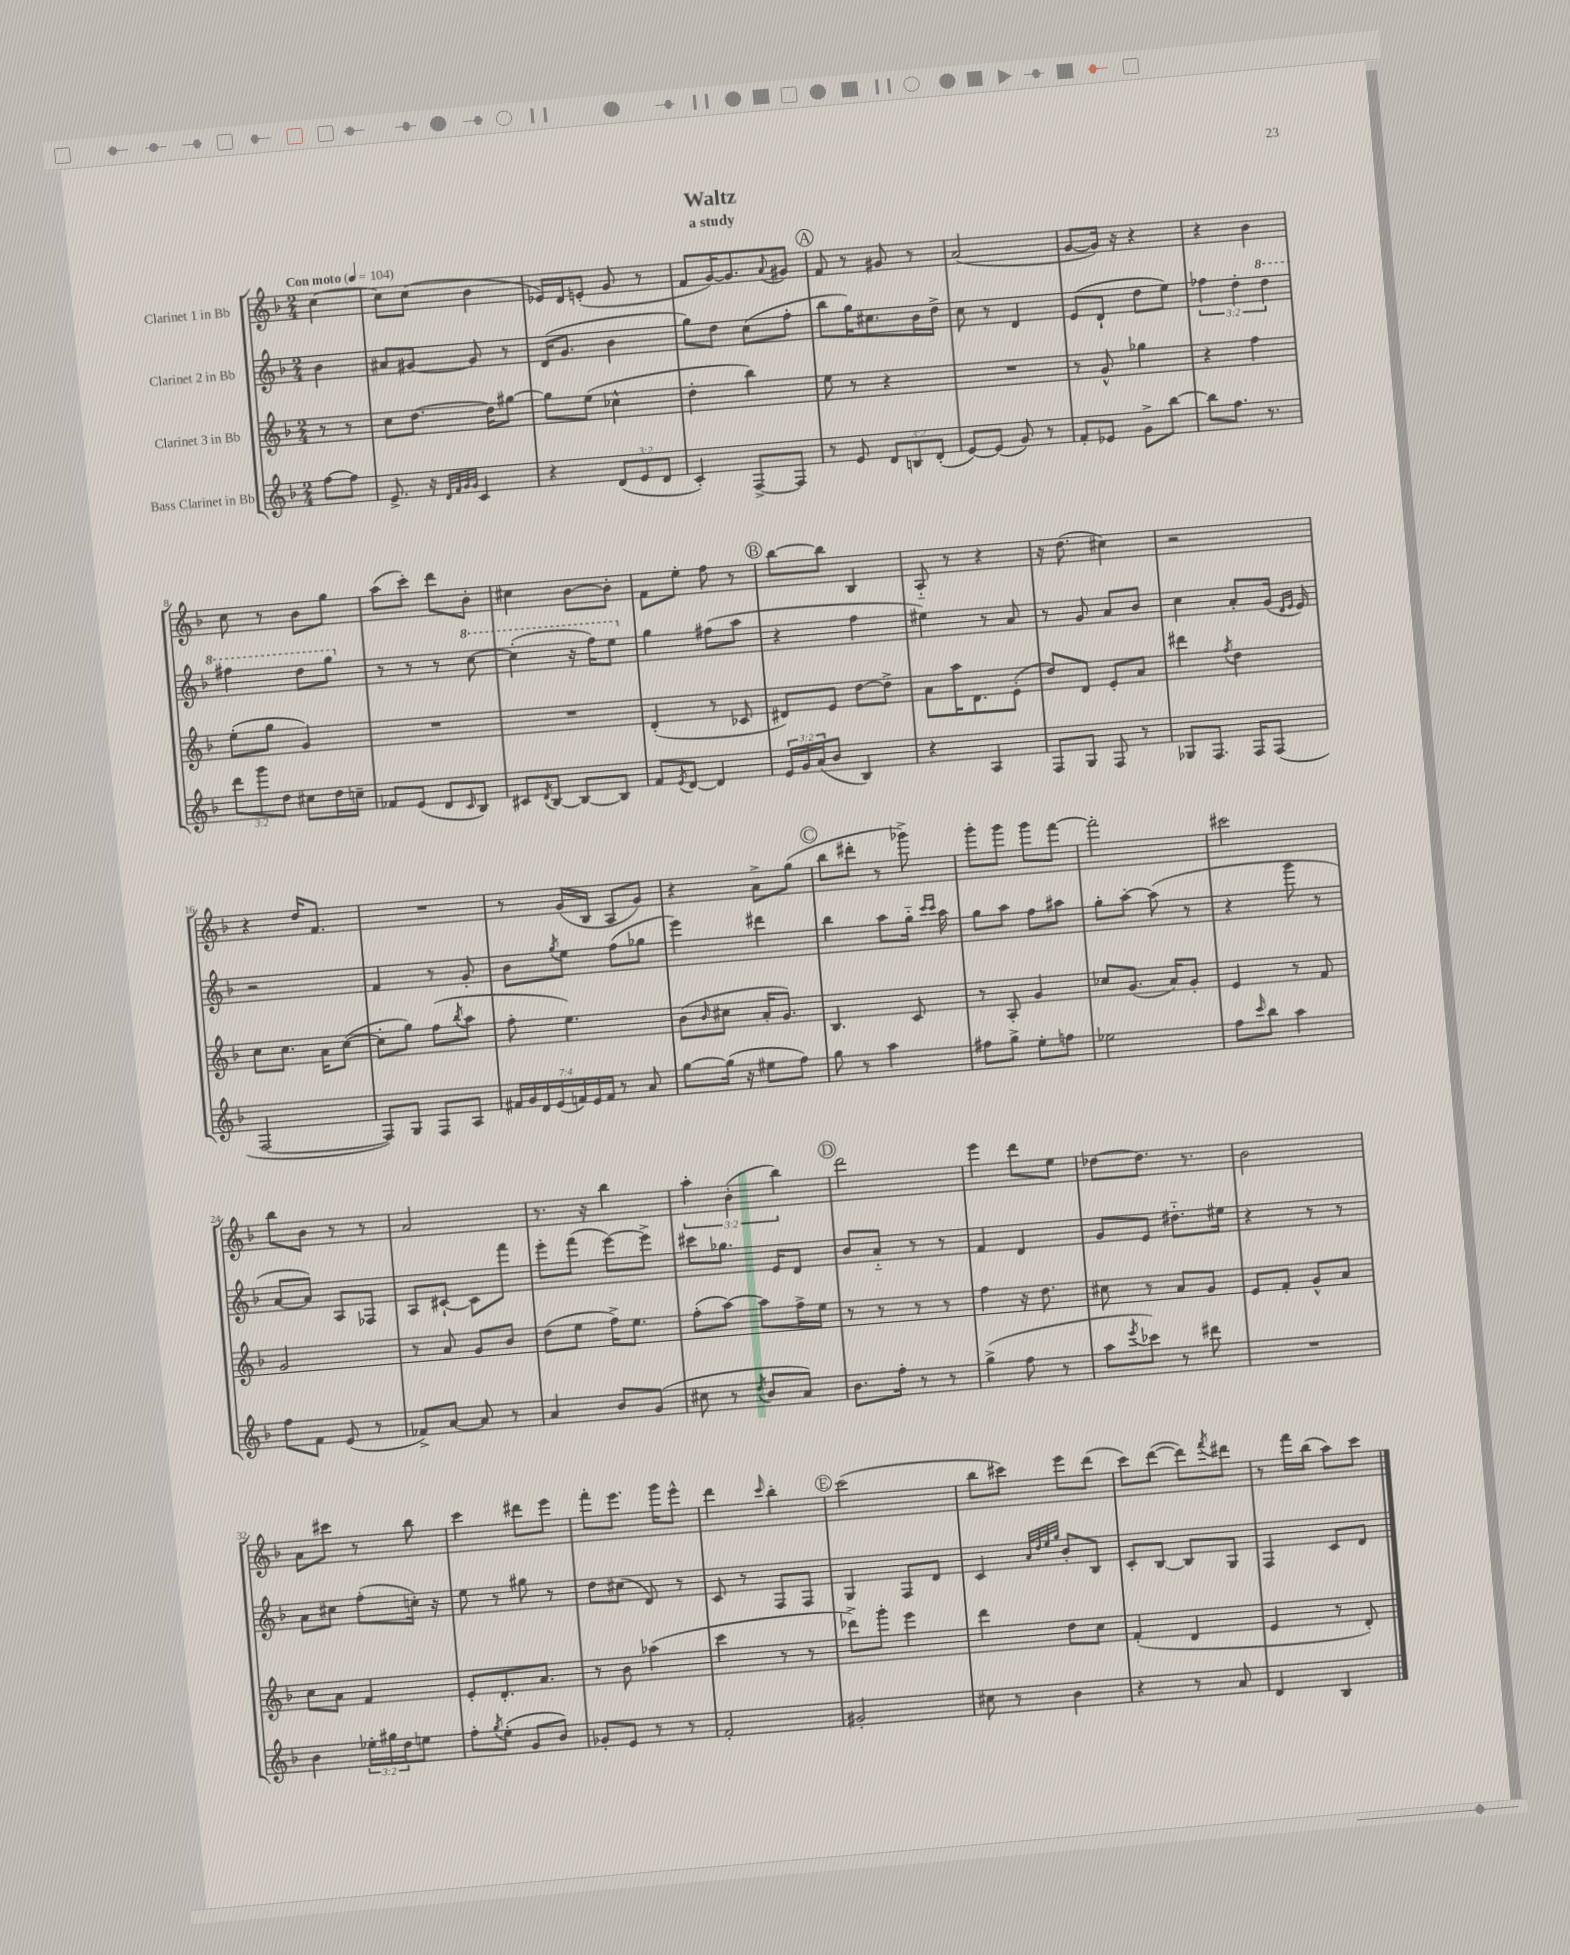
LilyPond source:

\header { title = "Waltz" subtitle = "a study" }
<<
\new StaffGroup <<
\new Staff = "s0" \with { instrumentName = "Clarinet 1 in Bb" } {
    \clef treble \key f \major \numericTimeSignature \time 2/4 \override Staff.TupletNumber.text = #tuplet-number::calc-fraction-text \partial 4 \tempo "Con moto" 4 = 104
    c''4~ |
    c''8 c''8( bes'4 |
    ees'16) d'16 e'8-.( g'8 r8 |
    f'8 g'16~) g'8. \appoggiatura { a'8 } gis'8 |
    \mark \markup { \circle "A" } f'8 r8 gis'8 r8 |
    a'2( |
    g'8~ g'16) r16 r4 |
    r4 bes'4 |
    c''8 r8 bes'8 g''8 |
    a''8( c'''8-.) d'''8 bes'8-. |
    cis''4 bes'8~ bes'8-. |
    f'8 e''8-. f''8 r8 |
    \mark \markup { \circle "B" } bes''8~ bes''8 bes4 |
    a8-_ r8 r4 |
    r16 d''8.( cis''4) |
    r2 |
    r4 d''16 f'8. |
    R2 |
    r8 g'16( bes16 a8 g'8) |
    r4 a'8-> g''8( |
    \mark \markup { \circle "C" } bes''8 dis'''8-. r8 ges'''8->) |
    g'''8-. g'''8 g'''8 f'''8~ |
    f'''2-. |
    cis'''2 |
    bes''8 bes'8 r8 r8 |
    a'2 |
    r8. r16 bes''4 |
    \tuplet 3/2 { a''4-. bes'4-.( bes''4) } |
    \mark \markup { \circle "D" } d'''2 |
    e'''4 d'''8 e''8 |
    des''8~ des''8. r8. |
    bes'2 |
    a'8 cis'''8 r8 bes''8 |
    c'''4 dis'''8 e'''8 |
    f'''8-. e'''8. g'''16 e'''8-^ |
    d'''4 \grace { c'''16 } bes''4-. |
    \mark \markup { \circle "E" } c'''2( |
    bes''8 cis'''8) e'''8 d'''8( |
    c'''8) d'''8~( d'''8) \acciaccatura { f'''8 } dis'''8 |
    r8 f'''16 bes''16( a''8) c'''8 \bar "|." |
}
\new Staff = "s1" \with { instrumentName = "Clarinet 2 in Bb" } {
    \clef treble \key f \major \numericTimeSignature \time 2/4 \override Staff.TupletNumber.text = #tuplet-number::calc-fraction-text \partial 4
    bes'4 |
    ais'8 gis'8~ gis'8 r8 |
    d'16( g'8. bes'4 |
    g''8) d''8 c''8( f''8-. |
    \mark \markup { \circle "A" } bes''8 g''16) cis''8. bes'16 d''16-> |
    c''8 r8 d'4 |
    e'8( d'8-! d''8 e''8) |
    \tuplet 3/2 { fes''4 d''4-. \ottava #1 d'''4 } |
    fis'''4 d'''8 g'''8 \ottava #0 |
    r8 r8 r8 \ottava #1 c'''8~ |
    c'''4-.( r16 f'''16) e'''8 \ottava #0 |
    g''4 fis''8( a''8 |
    \mark \markup { \circle "B" } r4 f''4 |
    eis''4) r8 a'8 |
    r8 g'8 a'8 bes'8 |
    c''4 a'8-. g'16( \grace { d'16 e'16 } e'16) |
    r2 |
    f'4 r8 g'8-. |
    bes'8 \acciaccatura { g''8 } e''8 f''8( ges''8 |
    e'''4) dis'''4 |
    \mark \markup { \circle "C" } bes''4 a''8 g''16-_ \grace { c'''16 c'''16 } a''16 |
    g''8 a''8 f''8 ais''8 |
    g''8-. a''8~-. a''8( r8 |
    r4 g'''8 r8 |
    a'8~ a'8) a8 fes8 |
    a8 cis'8~-! cis'8 f'''8 |
    e'''8-. f'''8( e'''8~) e'''8-> |
    cis'''8 ges''8. e'16 d'8 |
    \mark \markup { \circle "D" } bes'8 a'8-_ r8 r8 |
    f'4 d'4 |
    g'8 e'8 dis''8.-_ eis''16 |
    r4 r8 r8 |
    a'8 cis''8 f''8-.( c''16-.) r16 |
    e''8 r8 gis''8 r8 |
    d''8 cis''8( d'8) r8 |
    c'8 r8 f8 f8 |
    \mark \markup { \circle "E" } g4 f8 d'8 |
    c'4 \grace { a'32 d''32 e''32 g''32 } bes'8-. bes8 |
    c'8-. bes8~ bes8 g8 |
    f4 c'8 d'8 \bar "|." |
}
\new Staff = "s2" \with { instrumentName = "Clarinet 3 in Bb" } {
    \clef treble \key f \major \numericTimeSignature \time 2/4 \partial 4
    r8 r8 |
    c''8 d''8.~ d''16 gis''8~ |
    gis''8 e''8( ces''4-^ |
    d''4-. bes''4) |
    \mark \markup { \circle "A" } e''8 r8 r4 |
    R2 |
    r8 g'8-^ ges''4 |
    r4 f''4 |
    e''8-.( g''8 g'4) |
    R2 |
    R2 |
    d'4-.( r8 ces'8 |
    \mark \markup { \circle "B" } dis'8) e'8 d''8~ d''8-> |
    a'8 a''16 d'8. e'8-.( |
    d''8) d'8 e'8-. a'8 |
    dis'''4 \acciaccatura { f''8 } d''4 |
    c''8 c''8. a'16 c''8~( |
    c''8-. g''8) f''8( \acciaccatura { bes''8 } a''8 |
    f''8-. e''4.) |
    bes'8( \grace { bes'16 } cis''8 a'16-. g'8.) |
    \mark \markup { \circle "C" } bes4. c'8 |
    r8 a8-. g'4 |
    ces''8 g'8.( a'16) g'8-. |
    e'4 r8 f'8 |
    g'2 |
    r8 a'8 g'8 bes'8 |
    d''8( e''8 f''16->) e''8. |
    f''8-.( a''8~) a''8 f''16-> e''16 |
    \mark \markup { \circle "D" } r8 r8 r8 r8 |
    f''4 r16 d''8. |
    cis''8 r8 a'8 g'8 |
    e'8 f'8-. g'8-^ a'8 |
    c''8 a'8 f'4 |
    e'8-. d'8.-. a'8. |
    r8 bes'8 aes''4( |
    c'''4 r8 r8 |
    \mark \markup { \circle "E" } des'''8->) g'''8-. e'''4 |
    d'''4 d''8 c''8 |
    f'4-.( d'4 |
    e'4 r8 d'8-.) \bar "|." |
}
\new Staff = "s3" \with { instrumentName = "Bass Clarinet in Bb" } {
    \clef treble \key f \major \numericTimeSignature \time 2/4 \override Staff.TupletNumber.text = #tuplet-number::calc-fraction-text \partial 4
    f''8~ f''8 |
    e'8.-> r16 \grace { d'32 f'32 g'32 g'32 } c'4 |
    r4 \tuplet 3/2 { d'8( e'8 d'8 } |
    c'4-.) f8~-> f8 |
    \mark \markup { \circle "A" } r8 e'8 \tuplet 3/2 { d'8 b8 d'8-.( } |
    e'8~) e'8( g'8) r8 |
    f'8-. ees'8 g'8-> bes''8~ |
    bes''8 f''8. r8. |
    \tuplet 3/2 { d'''8 g'''8 d''8 } cis''8 d''16 c''16-- |
    fes'8 e'8( d'8 \grace { c'16 } bes8) |
    cis'8 \acciaccatura { d'8 } bes8~ bes8~ bes8 |
    f'8 \acciaccatura { e'8 } d'8~ d'4 |
    \mark \markup { \circle "B" } \tuplet 3/2 { e'16 g'16 a'16( } bes'8 bes4) |
    r4 a4 |
    f8 g8 f8 r8 |
    ges8 f8. f16 f8( |
    f2~ |
    f8) g8 f8 a8 |
    \tuplet 7/4 { fis'16 g'16 d'16 e'16( f'16) e'16 f'16 } r8 a'8 |
    g''8~ g''16( r16 eis''8 f''8) |
    \mark \markup { \circle "C" } g''8 r8 a''4 |
    fis''8 g''8-> e''8-. f''8 |
    ees''2 |
    f''8 \grace { c'''16 } bes''8 a''4 |
    f''8 f'8 e'8( r8 |
    fes'8->) a'8~ a'8 r8 |
    a'4 bes'8 g'8( |
    cis''8 r8 \acciaccatura { d''8 } bes'8 a'8) |
    \mark \markup { \circle "D" } bes'8. f''16-. r8 r8 |
    g''4->( f''8 r8 |
    a''8 \acciaccatura { e'''8 } ces'''8) r8 dis'''8 |
    R2 |
    bes'4 \tuplet 3/2 { ees''16-. gis''16 d''16 } e''8 |
    f''8-. \acciaccatura { g''8 } e''8-.( g'8 bes'8) |
    ges'8-. e'8 r8 r8 |
    f'2-. |
    \mark \markup { \circle "E" } gis'2-. |
    cis''8 r8 bes'4 |
    r4 r8 a'8 |
    d'4 bes4 \bar "|." |
}
>>
>>
